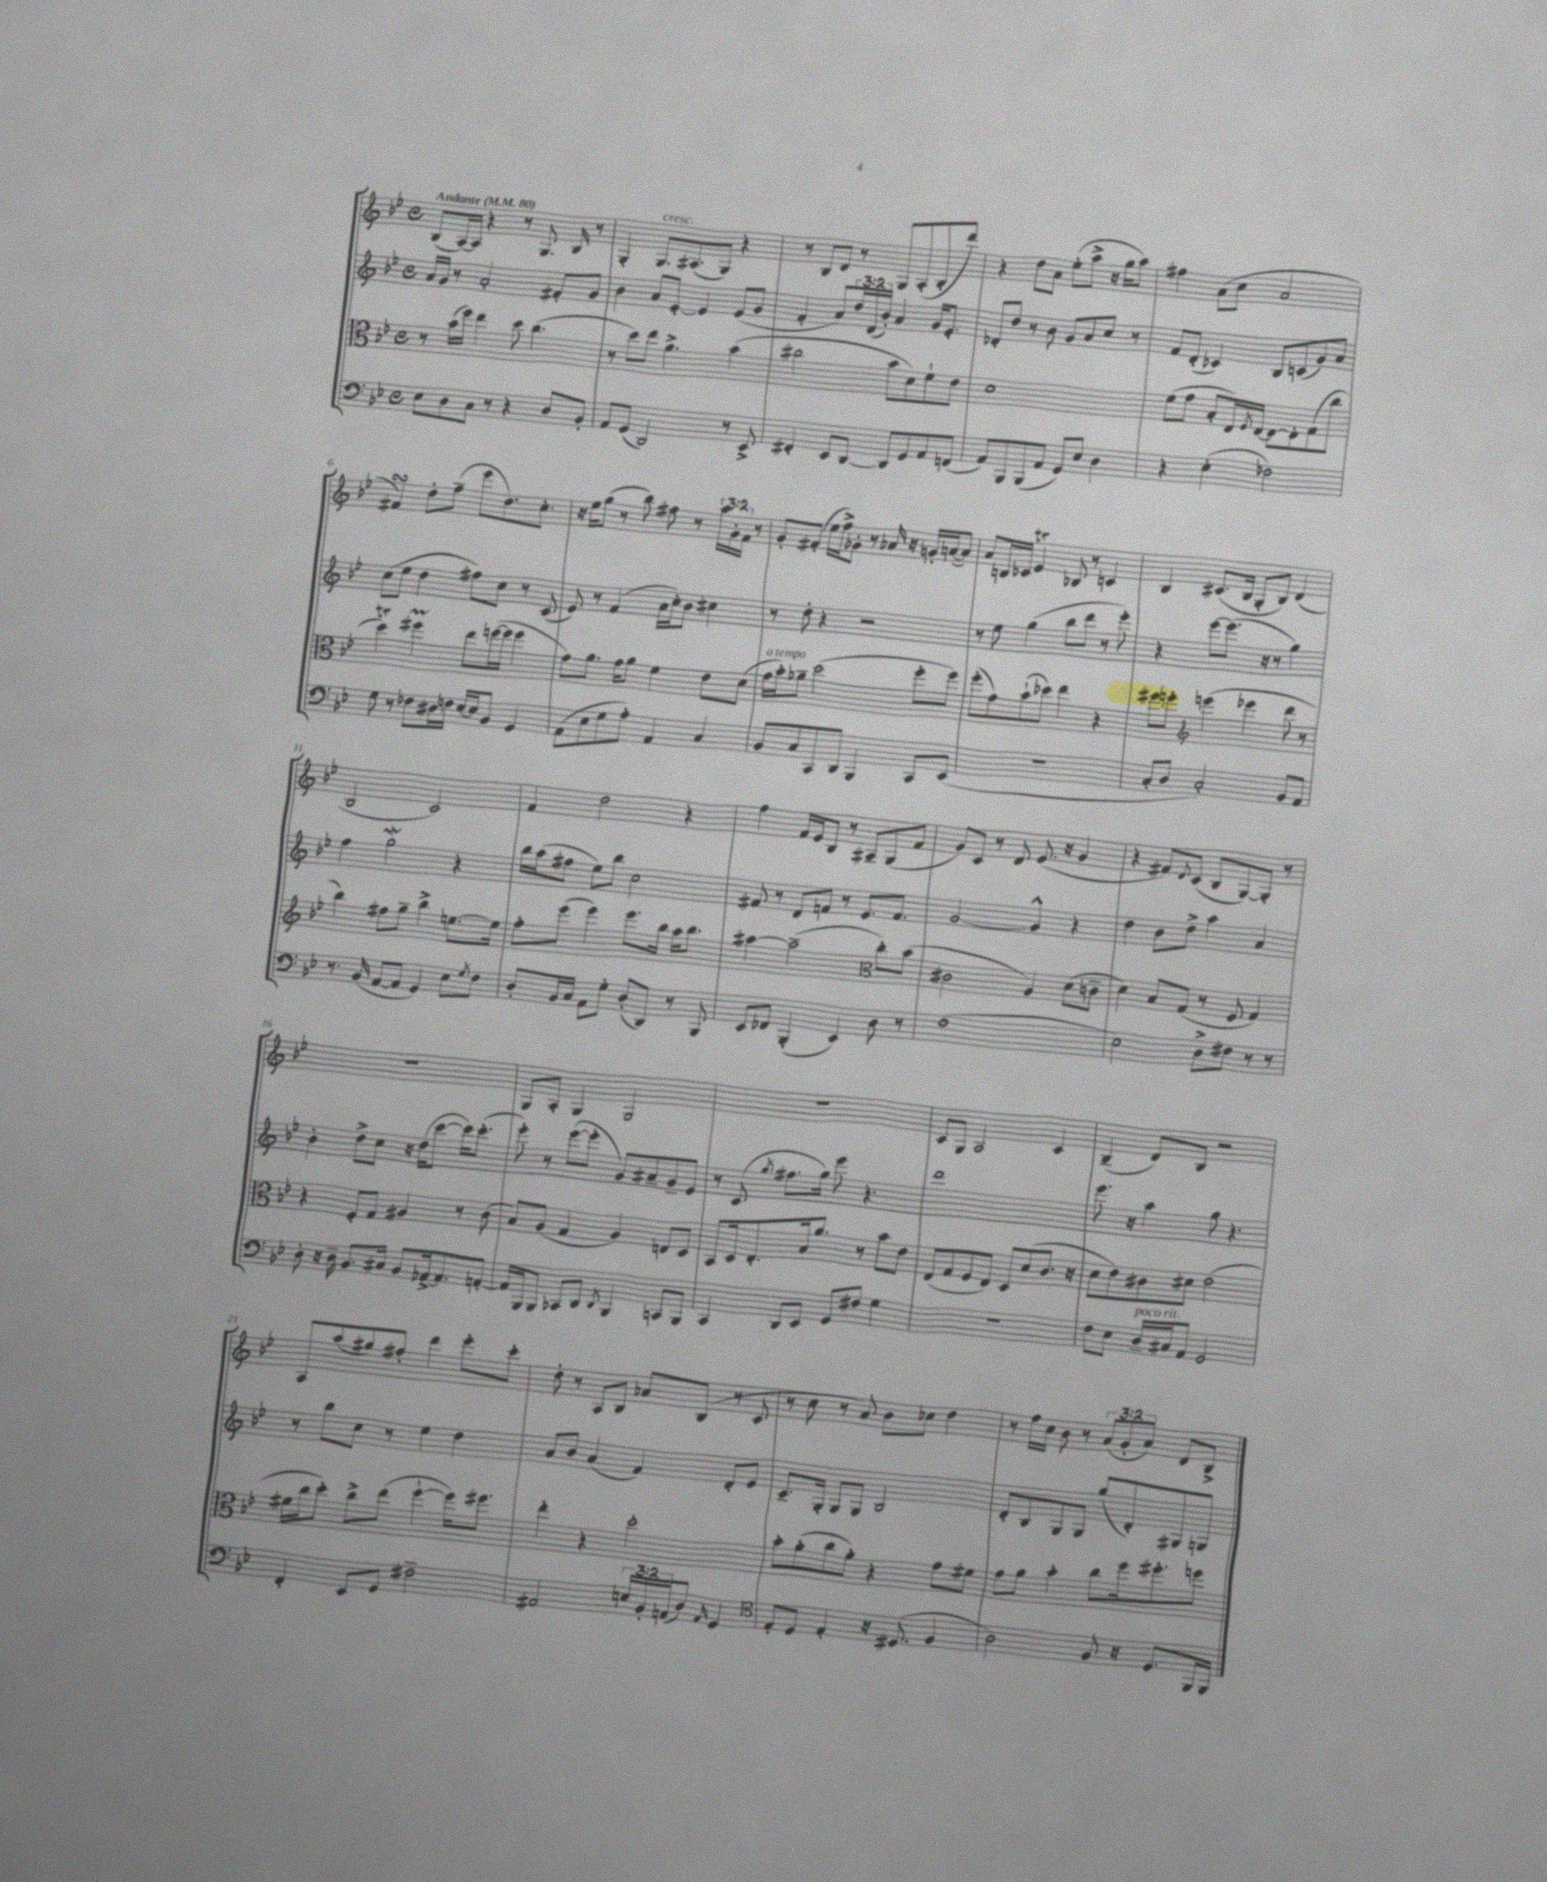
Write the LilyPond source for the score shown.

<<
\new StaffGroup <<
\new Staff = "s0" {
    \clef treble \key bes \major \defaultTimeSignature \time 4/4 \override Staff.TupletNumber.text = #tuplet-number::calc-fraction-text \tempo "Andante" 4 = 80
    bes8( a16~) a16 r4 r8 g8. bes16 r8 |
    g4-. g8.^\markup { \italic "cresc." } ais8.( g8) r4 |
    r8 bes8 d'8 r8 g8 a8-.( bes8-. d'''8) |
    r4 d''8 a'8 ees''8-.( a''8-> r16 g''16 a''8) |
    fis''4 a'8( c''8 a'2 |
    fis'4\turn) d''8-. f''8--( ees'''8 d''8.) c''8.-. |
    r16 ees''16 g''8( r8 bes''8) fis''8 r8 \tuplet 3/2 { a''16 g'16-. f'16 } r8 |
    g'8-. fis'8-.( ees''16 f''16->) ges'8-. r8 aes'16 r16 g'16-. a'16~( a'8) |
    a'8 b16 ces'16 ees'4\trill bes8 r8 c'4 |
    bes4 cis'8.( bes16 g8-. bes8) d'4( |
    bes2 c'2) |
    f'4 d''2 r4 |
    f''4 f'16 ees'16 bes8 r8 ais8-- g8( f'8 |
    g'8) c'8 r8 d'8 ees'8.( r16 g'4 |
    r4 fis'8) \appoggiatura { d'8 } c'8( bes8 g8~) g8-. r8 |
    R1 |
    g8 a8-. g4 g2 |
    R1 |
    c'8 g8 a2 c'4 |
    bes4--( d'8) bes8 r2 |
    a8 a''8( gis''8) fis''8-. d'''4 ees'''8-. c'''8-. |
    d''8-. r8 a8 bes8 aes'8 bes8( r8 c'8 |
    r8 c''8 r8 a'8) bes'8 ces''8 d''4 |
    r8 f''16 c''16 bes'8 r8 \tuplet 3/2 { a'8( g'8-. a'8) } d'8 bes8-> \bar "|." |
}
\new Staff = "s1" {
    \clef treble \key bes \major \defaultTimeSignature \time 4/4 \override Staff.TupletNumber.text = #tuplet-number::calc-fraction-text
    a'16 g'16 r8 a'2-. fis'8-. g'8 |
    bes'4 a'8 ees'8~-. ees'4 ees'8( g'8 |
    f'4-. a'8) \tuplet 3/2 { d''16 d'16( bes'16-.) } a'4 g'16 ees'8.-. |
    des'8-. d''8 r8 bes'8 g'8 a'8 c''8 r8 |
    f'8 d'8-.( ces'4) bes8 c'8( g'8) a'8 |
    c''8( ees''8 d''4 fis''8) c''8 r8 c'8( |
    ees'8) r8 f'4( a'16 c''16-.) bes'8 cis''4 |
    r8 d''8-. r4 r2 |
    r8 ees''8 g''4( bes''8 d'''8 r8 ees'''8-.) |
    r4 ees'''8~ ees'''8.( r16 r8 g''4) |
    f''4 g''2\mordent r4 |
    bes''16 a''16( fis''8 ees''8) bes''8 c''2 |
    fis'8 r8 d'8 f'8 r8 ees'8. f'8. |
    g'2~ g'4-^ r4 |
    d''4 bes'8 d''8-> a''4 a'4 |
    bes'4-. d''8-> c''8 r16 d''16( c'''8~ c'''16) c'''8.-.( |
    ees'''8-.) r8 ees'''8~( ees'''8-. g'8) ais'8-- g'8-- ees'8 |
    r8 c'8( \acciaccatura { g''8 } fis''8. g''16) ees'''8 r4. |
    d'''1 |
    ees'''8. r16 a''4 g''8 r4. |
    r8 bes''8 c''8 r8 ees''4 d''4 |
    a'8 bes'8 a'4( f'4) d'8-. ees'8 |
    c'8.-- g16-. g8 g8 bes2 |
    d'8-. bes8 g8 g8 g''8( d'8-.) gis8 g8 \bar "|." |
}
\new Staff = "s2" {
    \clef alto \key bes \major \defaultTimeSignature \time 4/4
    r8 bes'16( f''16) ees''4 d''8 c''4.( |
    r8 d''8) ees''8 a'4.-> bes'4( |
    cis''2 bes'8 d'8) f'8-! ees'8 |
    d'1 |
    f'8( g'8 bes8-. ees16) \acciaccatura { f8 } ees16~ ees8~ ees8-. g8( c''8 |
    d''4\trill) fis''4\prall ees''8 f''16~( f''16 f''4 |
    g'8) a'8. g'16 a'8 f'4 ees'8 d'8( |
    g'16^\markup { \italic "a tempo" } bes'16-.) aes'8-- d''2( f''8-. f''8) |
    f''8-.( g'8) bes'8-!( des''8) ees''4 r4 |
    fis''8 f''8-. \clef treble e'''4( ees'''4 d'''8 r8 |
    bes''4) fis''8 g''8-- bes''4-> e''8.~ e''16 |
    f''8-. ees'''8( ees'''4) ees'''8. bes''16 a''16 bes''8. |
    ais''4~ ais''2--( \clef alto c''8-.) bes'8( |
    cis'2 a4) d'8( c'8-- |
    d'4) bes8 g8( r8 f8 g4) |
    r4 f8-. g8 ais4 r8 c'8( |
    bes8) a8( g4 a4) e8 d8 |
    bes,8 d16 ees8.-. bes16 a'8. r8 bes'8 ees'8 |
    ees8( g8 f8 ees8) d8 d'8( c'8. r16 |
    d'8 ees'8) cis'8 dis'8 ees'2( |
    fis'16 c''16 d''8-.) c''8-> ees''8( f''4~-! f''16) fis''8. |
    ees''4-. r4 d''2-. |
    bes'8-. a'8-.( c''8 a'8-.) r4 g'8 fis'8 |
    g'8 a'8 bes'4-. c''8 f''16 fis''8.-. f''8 \bar "|." |
}
\new Staff = "s3" {
    \clef bass \key bes \major \defaultTimeSignature \time 4/4 \override Staff.TupletNumber.text = #tuplet-number::calc-fraction-text
    ees8 d8 c8 r8 r4 d8 bes,8-. |
    a,8 g,8( d,2) r8 ees,8-> |
    fis,4-. ees,8 d,8~ d,8 g,8 a,8 f,8( |
    a,8) bes,,8 bes,,8( a,8 g,8) ees8 d4 |
    r4 ees4-.( fes2) |
    g8 r8 fes8 dis16 f16 ees16~ ees16 bes,8 g,4 |
    a,8( ees8 g8 a8-.) a,4 c4 |
    bes,8 c8 c,8 d,8 bes,,4 c,8 ees,8( |
    R1 |
    c8-. d8 c2-.) bes,8 a,8 |
    r8. bes,16( a,8~ a,8 g,4) ees8 \acciaccatura { g8 } f8 |
    d8-. bes,16 c16 a,8 g8-. d8-.( d,8) r8 bes,,8 |
    ees,8 fes,8 bes,,4-.( ees,4) d8 r8 |
    f1( |
    ees2) d8-> fis8 r8 r8 |
    d8-. r16 d16-- bes,8. cis16 bes,8 aes,16~-> aes,8. a,8~-. |
    a,16 bes,,16 bes,,8 ces,8 d,8 \acciaccatura { d,8 } bes,,4 c,8 bes,,8 |
    c,4 d,8 ees,8 g,8 fis8 g4 |
    R1 |
    f8 ees8 d16--^\markup { \italic "poco rit." } cis16 a,8 g,2 |
    f,4-. ees,8 g,8 fis2-- |
    ais,2 \tuplet 3/2 { e16 bes,16-. a,16( } d8) \grace { a,16 } g,4 |
    \clef tenor ees8-. d8 ees4-. r16 dis8.( f4 |
    a2) f8 r16 d8. f,16 f,16 \bar "|." |
}
>>
>>
